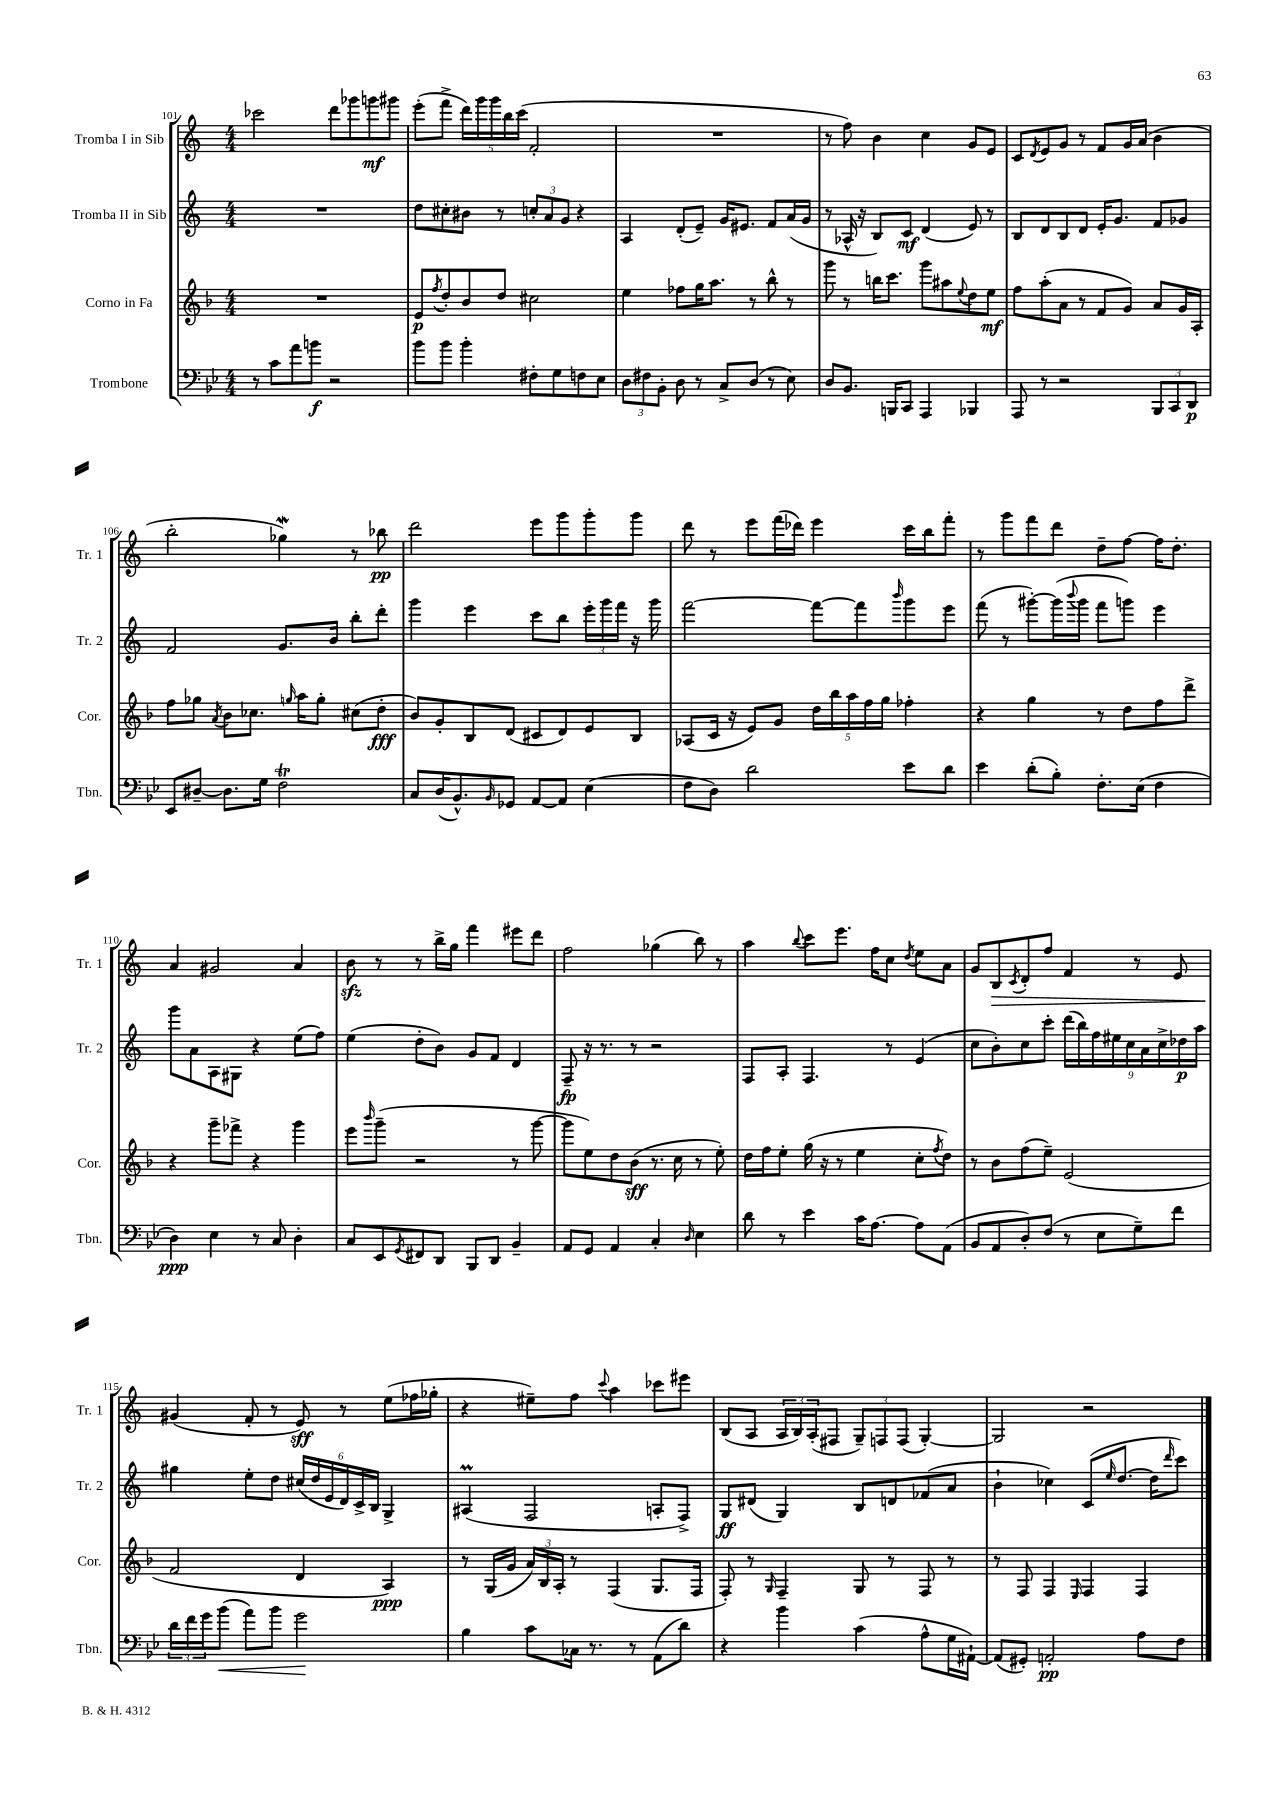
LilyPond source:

<<
\new StaffGroup <<
\new Staff = "s0" \with { instrumentName = "Tromba I in Sib" shortInstrumentName = "Tr. 1" } {
    \clef treble \key c \major \numericTimeSignature \time 4/4
    ces'''2 d'''8 ges'''8 g'''8\mf gis'''8 |
    e'''8-.( f'''8-> \tuplet 5/4 { d'''16) g'''16 g'''16 b''16 c'''16( } f'2-. |
    R1 |
    r8 f''8) b'4 c''4 g'8 e'8 |
    c'8 \acciaccatura { d'8 } e'8 g'8 r8 f'8 g'16 a'16( b'4 |
    b''2-. ges''4\mordent) r8 bes''8\pp |
    d'''2 e'''8 g'''8 g'''8-. g'''8 |
    d'''8 r8 e'''8 f'''16( des'''16) e'''4 c'''16 b''16 f'''8-. |
    r8 g'''8 f'''8 d'''8 d''8-- f''8~ f''16 d''8.-. |
    a'4 gis'2 a'4 |
    b'8\sfz r8 r8 b''16-> g''16 f'''4 eis'''8 d'''8 |
    f''2 ges''4( b''8) r8 |
    a''4 \appoggiatura { b''8 } c'''8 e'''8. f''16 c''8 \acciaccatura { d''8 } e''8 a'8 |
    g'8 b8\> \acciaccatura { c'8 } d'8-. f''8 f'4 r8 e'8 |
    gis'4\!( f'8-. r8 e'8\sff) r8 e''8( fes''16 ges''16-. |
    r4 eis''8--) f''8 \appoggiatura { c'''8 } a''4 ces'''8 eis'''8 |
    b8( a8 \tuplet 3/2 { a16 b16) a16-.( } fis8 \tuplet 3/2 { g8--) f8 f8( } g4~-.) |
    g2 r2 \bar "|." |
}
\new Staff = "s1" \with { instrumentName = "Tromba II in Sib" shortInstrumentName = "Tr. 2" } {
    \clef treble \key c \major \numericTimeSignature \time 4/4
    R1 |
    d''8 cis''8-. bis'8 r8 \tuplet 3/2 { c''8-. a'8 g'8 } r4 |
    a4 d'8-.( e'8--) g'16 eis'8. f'8 a'16( g'16 |
    r8 aes16-^ r16 b8) c'8\mf d'4( e'8) r8 |
    b8 d'8 b8 d'8 e'16-. g'8. f'8 ges'8 |
    f'2 g'8. b'16 b''8-. d'''8-. |
    g'''4 e'''4 c'''8 b''8 \tuplet 3/2 { e'''16-. g'''16 f'''16 } r16 g'''16 |
    f'''2~ f'''8~ f'''8 \grace { b'''16 } g'''8 e'''8 |
    f'''8( r8 gis'''8~-.) gis'''16( \appoggiatura { b'''8 } gis'''16 f'''8 g'''8) e'''4 |
    g'''8 a'8 a8 gis8 r4 e''8( f''8) |
    e''4( d''8-. b'8) g'8 f'8 d'4 |
    f8--\fp r16 r8. r8 r2 |
    f8 a8-. f4. r8 e'4( |
    c''8 b'8-.) c''8 c'''8-. \tuplet 9/8 { d'''16( b''16) f''16 eis''16 c''16 a'16 c''16-> des''16\p a''16 } |
    gis''4 e''8-. d''8 \tuplet 6/4 { cis''16( d''16 e'16 d'16) c'16-> b16 } g4-> |
    ais4\prall( f2 a8-. f8->) |
    g8\ff dis'8( g4) b8 d'8 fes'8( a'8 |
    b'4-! ces''4) c'8( \grace { e''16 } d''8.~ d''16 \grace { d'''16 } c'''8) \bar "|." |
}
\new Staff = "s2" \with { instrumentName = "Corno in Fa" shortInstrumentName = "Cor." } {
    \clef treble \key f \major \numericTimeSignature \time 4/4
    R1 |
    e'8\p \acciaccatura { f''8 } d''8-. bes'8 d''8 cis''2 |
    e''4 fes''8 g''16 a''8. r8 bes''8-^ r8 |
    g'''8 r8 b''16 c'''8. g'''8 ais''8 \appoggiatura { e''8 } d''8 e''8\mf |
    f''8 a''8-.( a'8 r8 f'8 g'8) a'8 g'16 a16-. |
    f''8 ges''8 \acciaccatura { a'8 } bes'8 ces''8. \grace { g''16 } a''16 g''8-. cis''8( d''8-.\fff |
    bes'8) g'8-. bes8 d'8( cis'8 d'8) e'8 bes8 |
    aes8( c'16 r16 e'8) g'8 \tuplet 5/4 { d''16 bes''16 a''16 f''16 g''16 } fes''4-. |
    r4 g''4 r8 d''8 f''8 d'''8-> |
    r4 g'''8-- fes'''8-> r4 g'''4 |
    e'''8 \grace { bes'''16 } g'''8--( r2 r8 g'''8~ |
    g'''8 e''8) d''8 bes'8\sff( r8. c''16 r8 e''8-.) |
    d''16 f''16 e''8-. g''16( r16 r8 e''4 c''8-. \acciaccatura { f''8 } d''8) |
    r8 bes'8 f''8( e''8--) e'2( |
    f'2 d'4 a4\ppp) |
    r8 g16( g'16 \tuplet 3/2 { a'16) bes16 a16-. } r8 f4( g8. f16 |
    f8-.) r8 \grace { g16 } f4-- g8 r8 f8 r8 |
    r8 f8 f4 \grace { e16 } f4 f4 \bar "|." |
}
\new Staff = "s3" \with { instrumentName = "Trombone" shortInstrumentName = "Tbn." } {
    \clef bass \key bes \major \numericTimeSignature \time 4/4
    r8 c'8 a'8 b'8\f r2 |
    bes'8 bes'8 bes'4-. fis8-. g8 f8 ees8 |
    \tuplet 3/2 { d8 fis8 bes,8-. } d8 r8 c8-> d8( r8 ees8) |
    d8 bes,8. b,,16 c,8 a,,4 bes,,4 |
    a,,8 r8 r2 \tuplet 3/2 { bes,,8 c,8 d,8\p } |
    ees,8 dis8~-- dis8. g16 f2\trill |
    c8 d16( bes,8.-^) \grace { bes,16 } ges,8 a,8~ a,8 ees4( |
    f8 d8) d'2 ees'8 d'8 |
    ees'4 d'8-.( bes8-.) f8.-. ees16( f4 |
    d4\ppp) ees4 r8 c8 d4-. |
    c8 ees,8 \acciaccatura { g,8 } fis,8 d,8 bes,,8 d,8 bes,4-- |
    a,8 g,8 a,4 c4-. \grace { d16 } ees4 |
    d'8 r8 ees'4 c'16 a8.~ a8 a,8( |
    bes,8 a,8 d8-.) f8( r8 ees8 g8--) f'8 |
    \tuplet 3/2 { d'16 f'16 g'16 } bes'8\<( a'8) bes'8 g'2\! |
    bes4 c'8 ces16 r8. r8 a,8( d'8) |
    r4 bes'4 c'4( a8-^ g16 ais,16~-!) |
    ais,8( gis,8-.) a,2-.\pp a8 f8 \bar "|." |
}
>>
>>
\layout { \context { \Score currentBarNumber = #101 } }
